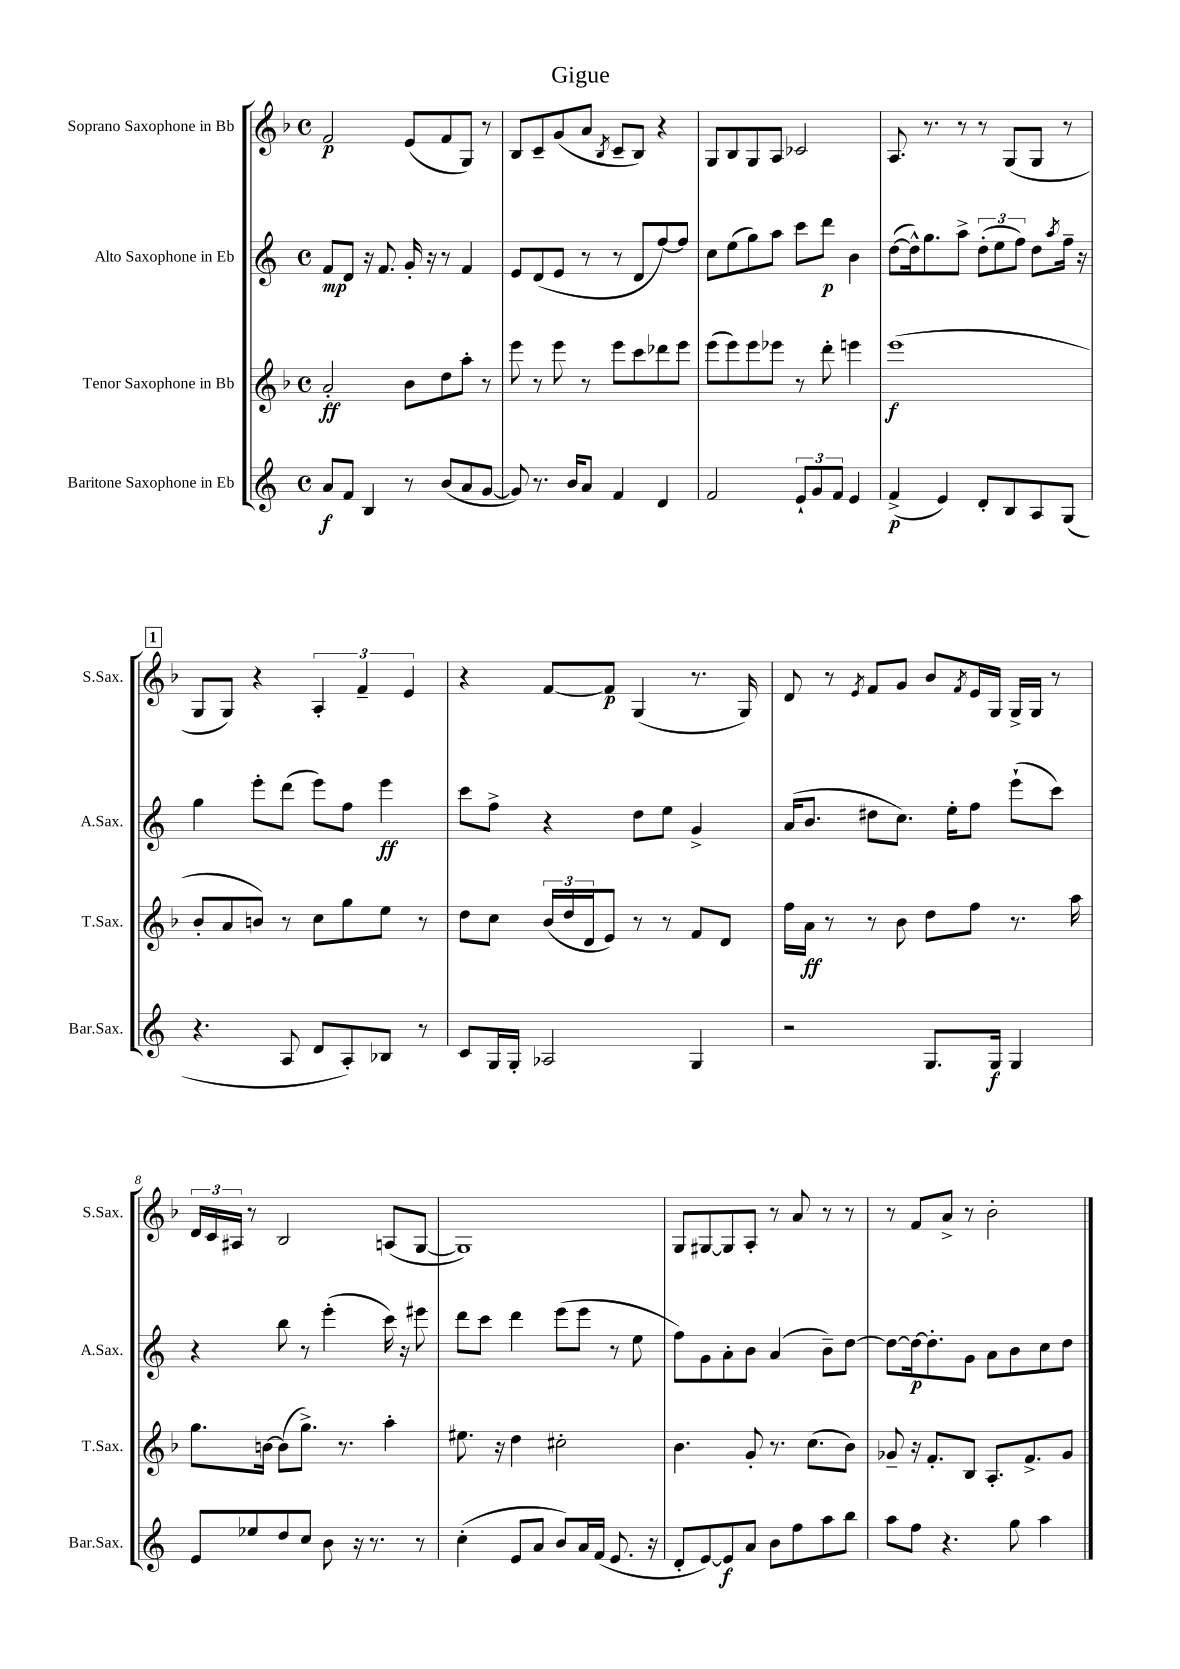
\header { title = "Gigue" }
<<
\new StaffGroup <<
\new Staff = "s0" \with { instrumentName = "Soprano Saxophone in Bb" shortInstrumentName = "S.Sax." } {
    \clef treble \key f \major \defaultTimeSignature \time 4/4
    f'2\p e'8( f'8 g8) r8 |
    bes8 c'8-- g'8( a'8 \acciaccatura { bes8 } c'8-- bes8) r4 |
    g8 bes8 g8 a8 ces'2 |
    a8. r8. r8 r8 g8( g8 r8 |
    \mark \markup { \box "1" } g8 g8) r4 \tuplet 3/2 { a4-. f'4-- e'4 } |
    r4 f'8~ f'8\p g4( r8. g16) |
    d'8 r8 \acciaccatura { e'8 } f'8 g'8 bes'8 \acciaccatura { f'8 } e'16 g16 g16-> g16 r8 |
    \tuplet 3/2 { d'16 c'16 ais16 } r8 bes2 a8( g8~ |
    g1) |
    g8 gis8~ gis8 a8-. r8 a'8 r8 r8 |
    r8 f'8 a'8-> r8 bes'2-. \bar "|." |
}
\new Staff = "s1" \with { instrumentName = "Alto Saxophone in Eb" shortInstrumentName = "A.Sax." } {
    \clef treble \key c \major \defaultTimeSignature \time 4/4
    f'8\mp d'8 r16 f'8. g'16-. r16 r8 f'4 |
    e'8 d'8( e'8 r8 r8 d'8 f''8~) f''8 |
    c''8 e''8( g''8) a''8 c'''8 d'''8\p b'4 |
    d''8~( d''16-^) g''8. a''8-> \tuplet 3/2 { d''8-.( e''8 f''8) } d''8 \acciaccatura { a''8 } f''16-- r16 |
    \mark \markup { \box "1" } g''4 e'''8-. d'''8( e'''8) f''8 e'''4\ff |
    c'''8 f''8-> r4 d''8 e''8 g'4-> |
    a'16( b'8. dis''8 c''8.) e''16-. f''8 e'''8-!( c'''8) |
    r4 b''8 r8 e'''4-.( c'''16) r16 eis'''8 |
    d'''8 c'''8 d'''4 e'''8( e'''8 r8 e''8 |
    f''8) g'8 a'8-. b'8 a'4( b'8--) d''8~ |
    d''8~ d''16~\p d''8.-. g'8 a'8 b'8 c''8 d''8 \bar "|." |
}
\new Staff = "s2" \with { instrumentName = "Tenor Saxophone in Bb" shortInstrumentName = "T.Sax." } {
    \clef treble \key f \major \defaultTimeSignature \time 4/4
    a'2-.\ff bes'8 d''8 a''8-. r8 |
    e'''8 r8 e'''8 r8 e'''8 c'''8 des'''8 e'''8 |
    e'''8( e'''8) e'''8 ees'''8 r8 d'''8-. e'''4 |
    e'''1\f( |
    \mark \markup { \box "1" } bes'8-. a'8 b'8) r8 c''8 g''8 e''8 r8 |
    d''8 c''8 \tuplet 3/2 { bes'16( d''16 d'16 } e'8) r8 r8 f'8 d'8 |
    f''16 a'16\ff r8 r8 bes'8 d''8 f''8 r8. a''16 |
    g''8. b'16~ b'8( g''8.->) r8. a''4-. |
    eis''8. r16 d''4 cis''2-. |
    bes'4. g'8-. r8. c''8.( bes'8) |
    ges'8-- r16 f'8.-. bes8 a8.-. f'8.-> ges'8 \bar "|." |
}
\new Staff = "s3" \with { instrumentName = "Baritone Saxophone in Eb" shortInstrumentName = "Bar.Sax." } {
    \clef treble \key c \major \defaultTimeSignature \time 4/4
    a'8\f f'8 b4 r8 b'8( a'8 g'8~ |
    g'8) r8. b'16 a'8 f'4 d'4 |
    f'2 \tuplet 3/2 { e'8-! g'8 f'8 } e'4 |
    f'4->\p( e'4) d'8-. b8 a8 g8( |
    \mark \markup { \box "1" } r4. a8 d'8 a8-.) bes8 r8 |
    c'8 g16 g16-. aes2 g4 |
    r2 g8. g16\f g4 |
    e'8 ees''8 d''8 c''8 b'8 r16 r8. r8 |
    c''4-.( e'8 a'8 b'8) a'16 f'16( e'8. r16 |
    d'8-. e'8~) e'8\f a'8 b'8 f''8 a''8 b''8 |
    a''8 f''8 r4. g''8 a''4 \bar "|." |
}
>>
>>
